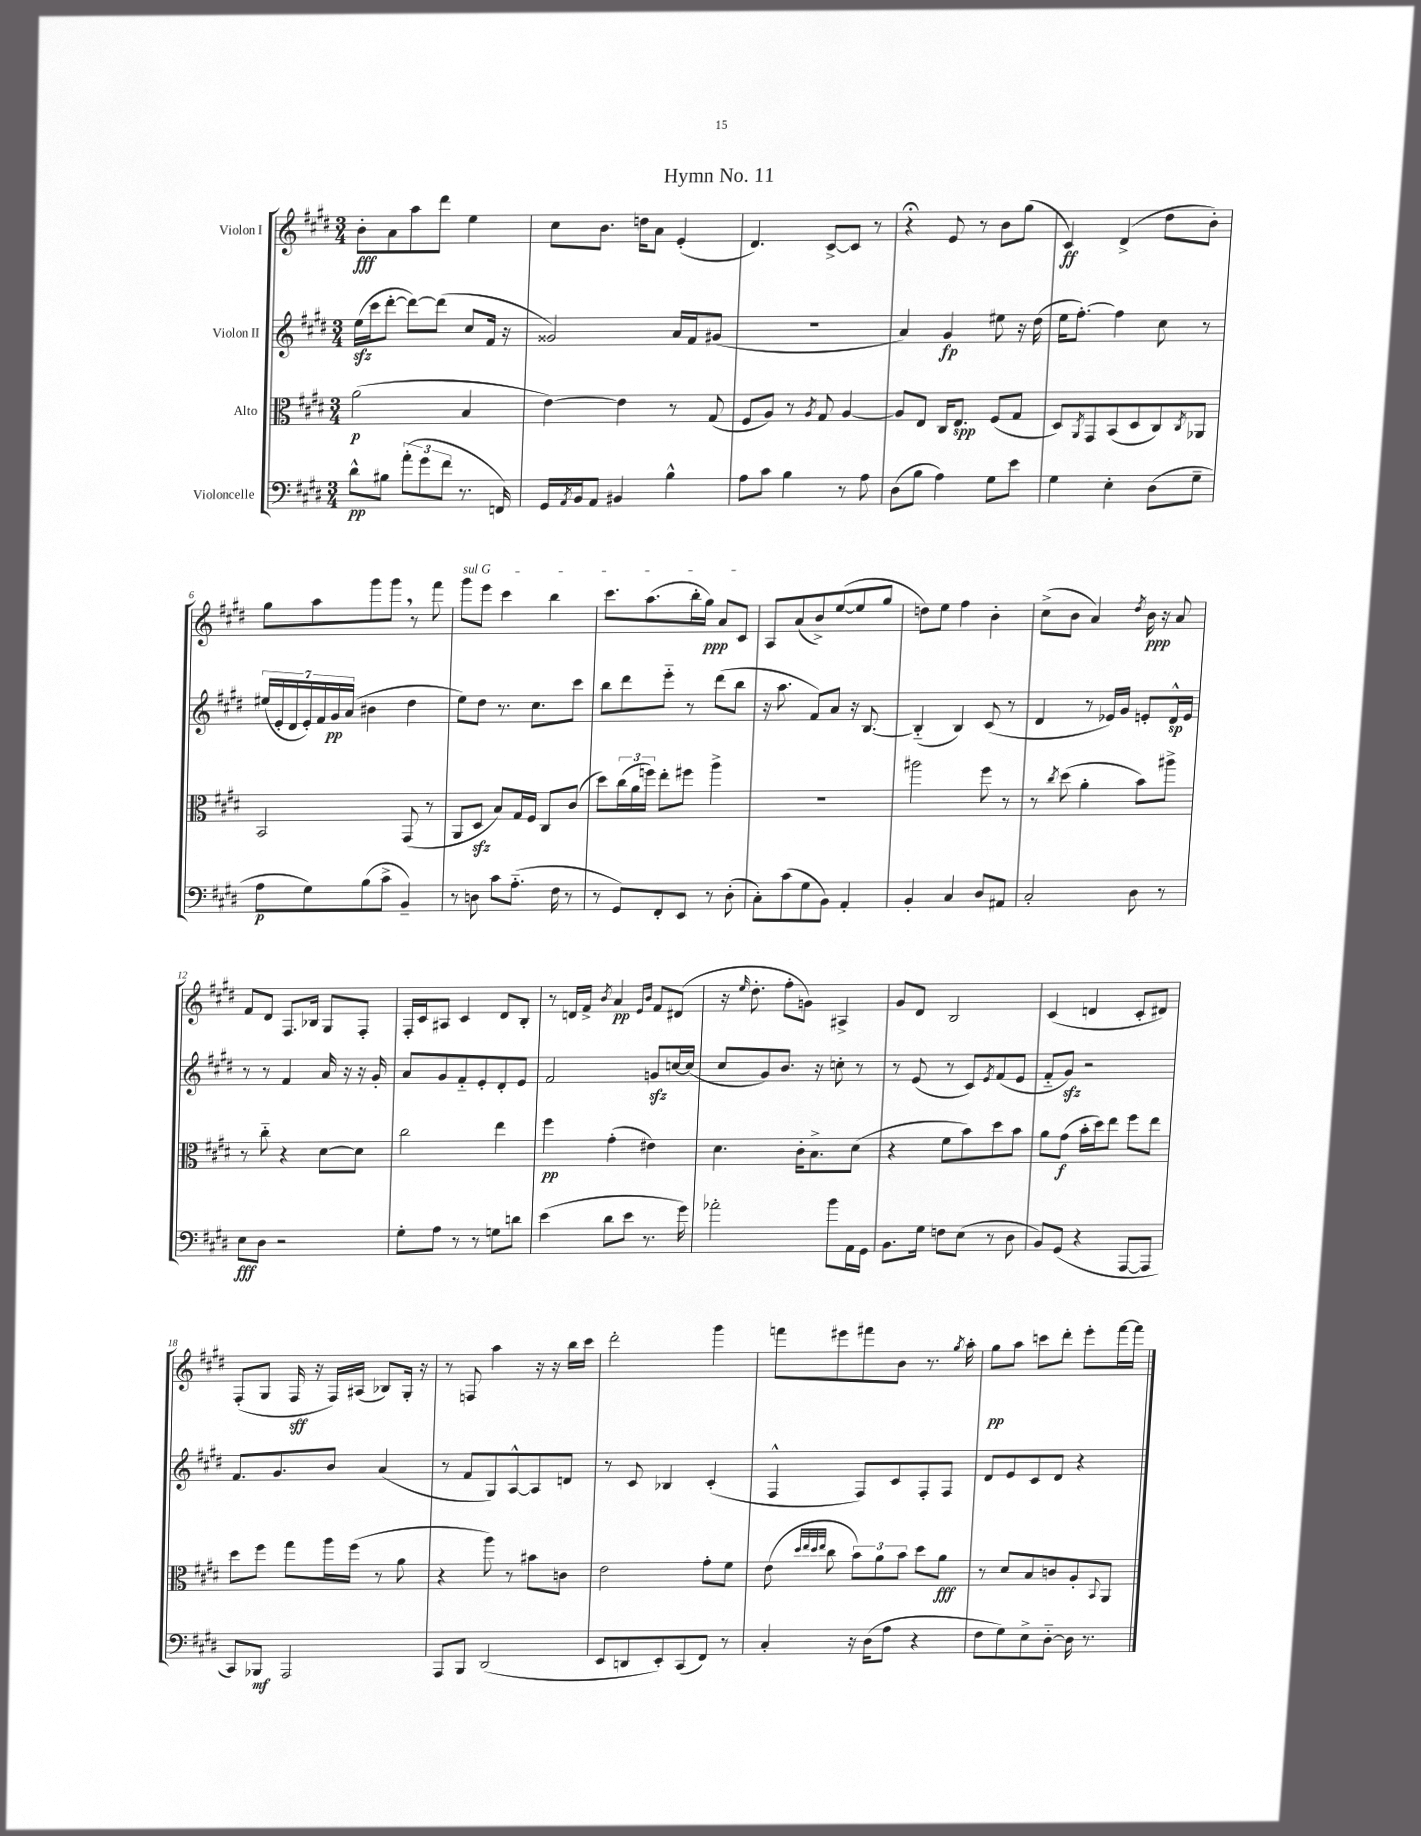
\header { title = "Hymn No. 11" }
<<
\new StaffGroup <<
\new Staff = "s0" \with { instrumentName = "Violon I" } {
    \clef treble \key e \major \numericTimeSignature \time 3/4
    b'8-.\fff a'8 a''8 dis'''8 e''4 |
    cis''8 b'8. d''16 a'8 e'4-.( |
    dis'4.) cis'8~-> cis'8 r8 |
    r4\fermata e'8 r8 b'8 gis''8( |
    cis'4\ff) dis'4->( dis''8 b'8-.) |
    gis''8 a''8 gis'''8 gis'''8 \breathe r8 fis'''8 |
    \once \override TextSpanner.bound-details.left.text = \markup { \italic "sul G" } gis'''8\startTextSpan e'''8 cis'''4 b''4 |
    cis'''8. a''8.( b''16-. gis''16\ppp) a'8 cis'8\stopTextSpan |
    a8 a'8( b'8->) e''8~( e''8 gis''8 |
    d''8) e''8 fis''4 b'4-. |
    cis''8->( b'8 a'4) \acciaccatura { dis''8 } b'16\ppp r16 a'8 |
    fis'8 dis'8 fis8. bes16 gis8 fis8-. |
    fis16-. cis'16 ais8 cis'4 dis'8 b8-. |
    r8 d'16 fis'16-> \acciaccatura { b'8 } a'4\pp \grace { e'16 b'16 } fis'8 dis'8( |
    r16 \grace { e''16 } dis''8.-. fis''8-. g'8) ais4-> |
    gis'8 dis'8 b2 |
    cis'4( d'4 cis'8-. dis'8) |
    fis8-.( gis8 fis16\sff r16 fis16) ais16( bes8) gis16-. r16 |
    r8 f8 a''4 r16 r16 b''16 cis'''16 |
    dis'''2-. gis'''4 |
    f'''8 eis'''8 fis'''8 b'8 r8. \acciaccatura { gis''8 } a''16-. |
    gis''8\pp a''8 c'''8 dis'''8-. e'''8-. fis'''16~ fis'''16 \bar "|." |
}
\new Staff = "s1" \with { instrumentName = "Violon II" } {
    \clef treble \key e \major \numericTimeSignature \time 3/4
    e''16\sfz( cis'''16 dis'''8~-. dis'''8~) dis'''8( cis''8 fis'16 r16 |
    gisis'2) a'16 fis'16 gis'8( |
    R2. |
    a'4) gis'4\fp eis''8 r16 dis''16( |
    e''16 fis''8.~-.) fis''4 cis''8 r8 |
    \tuplet 7/4 { eis''16( e'16-. dis'16 e'16-.) fis'16 gis'16\pp a'16( } bis'4 dis''4 |
    e''8) dis''8 r8. cis''8. cis'''8 |
    b''8 dis'''8 e'''8-_ r8 dis'''8( b''8 |
    r16 a''8. fis'8) a'8 r16 b8.~ |
    b4-_( b4) cis'8( r8 |
    dis'4 r8 ees'16) gis'16 e'8-. dis'16-^\sp e'16 |
    r8 r8 fis'4 a'16 r16 r16 gis'16-. |
    a'8 gis'8 fis'8-_ e'8-. dis'8-. e'8 |
    fis'2 g'8\sfz c''16~ c''16( |
    cis''8 gis'8) b'8. r16 c''8-. r8 |
    r8 e'8( r8 cis'8) \acciaccatura { e'8 } fis'8( e'8 |
    fis'8-_ gis'8\sfz) r2 |
    fis'8. gis'8. b'8 a'4( |
    r8 fis'8 gis8) a8~-^ a8 d'8 |
    r8 cis'8 bes4 cis'4-.( |
    fis4-^ fis8) cis'8 fis8-. fis8 |
    dis'8 e'8 cis'8 dis'8 r4 \bar "|." |
}
\new Staff = "s2" \with { instrumentName = "Alto" } {
    \clef alto \key e \major \numericTimeSignature \time 3/4
    a'2\p( b4 |
    e'4~) e'4 r8 gis8( |
    fis8 a8) r8 \acciaccatura { a8 } gis8 a4~ |
    a8 e8 cis16 e8.\spp fis8( gis8 |
    dis8) \acciaccatura { a,8 } gis,8 b,8( dis8 cis8) \acciaccatura { cis8 } aes,8 |
    b,2 gis,8( r8 |
    a,8 dis8\sfz b8) gis16 fis16 cis8 cis'8( |
    dis''8) \tuplet 3/2 { cis''16( a'16 f''16) } e''8-. fis''8 a''4-> |
    R2. |
    ais''2 fis''8 r8 |
    r8 \acciaccatura { cis''8 } dis''8( a'4-. b'8) ais''8-> |
    r8 cis''8-_ r4 dis'8~ dis'8 |
    cis''2 e''4 |
    fis''4\pp gis'4-.( eis'4) |
    dis'4. cis'16-. b8.-> dis'8( |
    r4 fis'8 b'8) dis''8 b'8 |
    a'8 gis'8\f( b'16-. dis''16) e''8 fis''8 e''8 |
    dis''8 fis''8 gis''8 a''16 fis''16( r8 a'8 |
    r4 a''8) r8 bis'8 c'8 |
    e'2 gis'8-. fis'8 |
    e'8( \grace { dis''32 e''32 dis''32 e''32 } cis''8 \tuplet 3/2 { b'8) a'8 b'8 } dis''8 a'8\fff |
    r8 dis'8 b8 c'8 a8-. \appoggiatura { b,8 } a,8 \bar "|." |
}
\new Staff = "s3" \with { instrumentName = "Violoncelle" } {
    \clef bass \key e \major \numericTimeSignature \time 3/4
    dis'8-^\pp bis8 \tuplet 3/2 { a'8-.( gis'8 fis'8 } r8. f,16) |
    gis,16 \acciaccatura { a,8 } b,16 a,8 bis,4 b4-^ |
    a8 cis'8 b4 r8 a8 |
    dis8( b8 a4) gis8 e'8 |
    gis4 e4-. dis8( gis8-- |
    a8\p gis8) b8( cis'8-> b,4--) |
    r8 d8 cis'8 a8.-_( fis16 r8 |
    r8 gis,8) fis,8-. e,8 r8 dis8-.( |
    cis8-.) cis'8( gis8 b,8) a,4-. |
    b,4-. cis4 dis8 ais,8 |
    cis2-. dis8 r8 |
    e8\fff dis8 r2 |
    gis8-. a8 r8 r8 g8 d'8 |
    e'4( dis'8 e'8 r8. gis'16) |
    aes'2-. b'8 a,16 gis,16 |
    b,8. gis16 f8 e8( r8 dis8 |
    b,8) gis,8( r4 a,,8~ a,,8 |
    cis,8) bes,,8\mf a,,2 |
    a,,8 b,,8 dis,2( |
    e,8 d,8 e,8-.) cis,8( fis,8) r8 |
    cis4-. r16 dis16( a8 r4 |
    fis8 gis8) e8-> dis8~-_ dis16 r8. \bar "|." |
}
>>
>>
